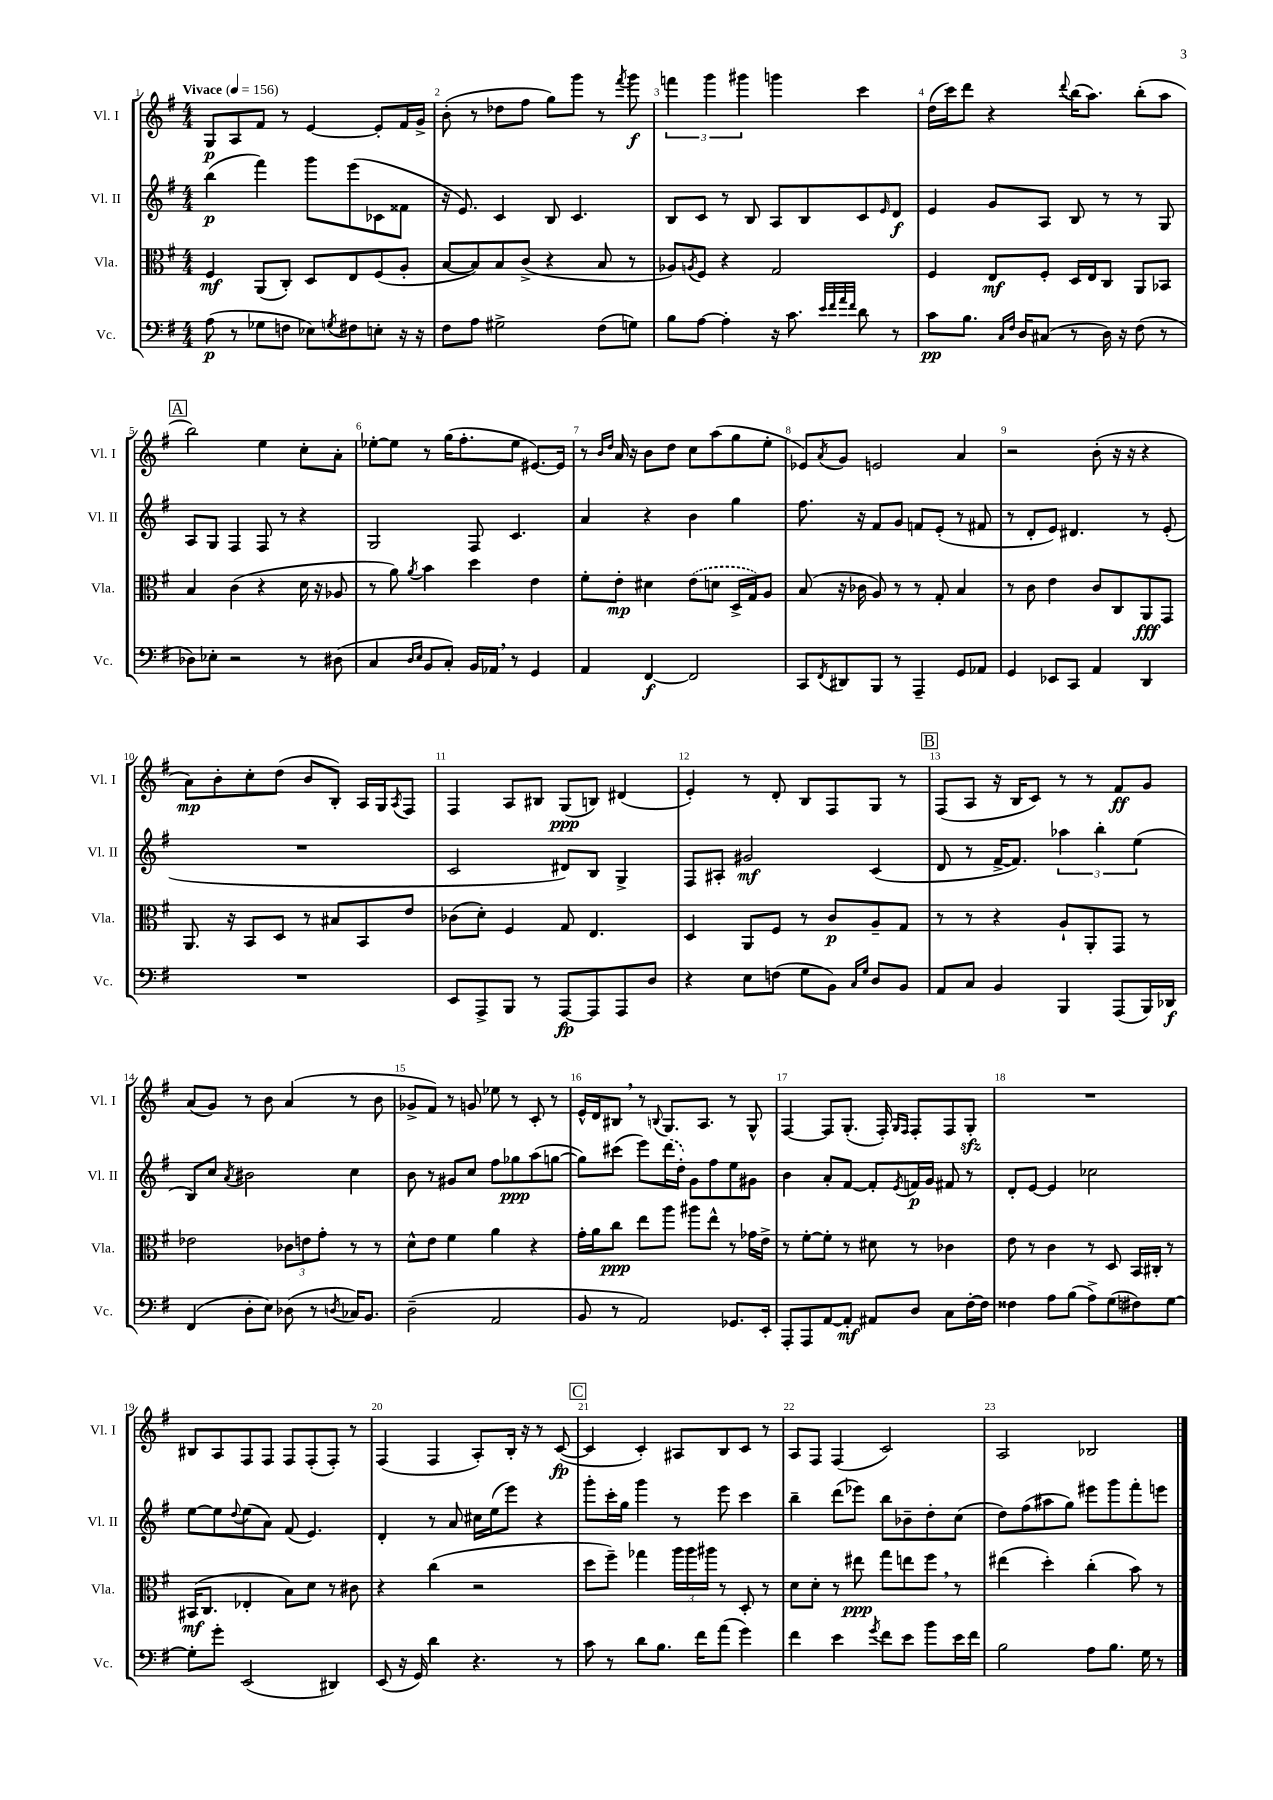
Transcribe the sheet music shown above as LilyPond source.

<<
\new StaffGroup <<
\new Staff = "s0" \with { instrumentName = "Vl. I" shortInstrumentName = "Vl. I" } {
    \clef treble \key g \major \numericTimeSignature \time 4/4 \tempo "Vivace" 4 = 156
    g8\p a8 fis'8 r8 e'4~ e'8-. fis'16 g'16-> |
    b'8-.( r8 des''8 fis''8 g''8) g'''8 r8 \acciaccatura { fis'''8 } g'''8\f |
    \tuplet 3/2 { f'''4 g'''4 gis'''4 } g'''4 c'''4 |
    d''16( c'''16) d'''8 r4 \appoggiatura { d'''8 } b''16( a''8.) b''8-.( a''8 |
    \mark \markup { \box "A" } b''2) e''4 c''8-. a'8-. |
    ees''8~-. ees''8 r8 g''16( fis''8.-. ees''8 eis'8.~) eis'16 |
    r8 \grace { b'16 d''16 } a'16 r16 b'8 d''8 c''8 a''8( g''8 e''8-. |
    ees'8) \acciaccatura { a'8 } g'8 e'2 a'4 |
    r2 b'8-.( r16 r16 r4 |
    a'8\mp) b'8-. c''8-. d''8( b'8 b8-.) a16 g16 \acciaccatura { a8 } fis8 |
    fis4 a8 bis8 g8\ppp( b8) dis'4( |
    e'4-.) r8 d'8-. b8 fis8 g8 r8 |
    \mark \markup { \box "B" } fis8( a8 r16 b16 c'8) r8 r8 fis'8\ff g'8 |
    a'8( g'8) r8 b'8 a'4( r8 b'8 |
    ges'8-> fis'8) r8 g'8 ees''8 r8 c'8-. r8 |
    e'16-^ d'16 bis8 \breathe r8 \appoggiatura { b8 } g8. a8. r8 g8-^ |
    fis4~ fis8 g8.-.( fis16-.) \grace { g16 fis16 } fis8-. fis8 g8-.\sfz |
    R1 |
    bis8 a8 fis8 fis8 fis8 fis8-.( fis8-.) r8 |
    fis4( fis4 a8-.) b16-. r16 r8 c'8~\fp( |
    \mark \markup { \box "C" } c'4 c'4-.) ais8 b8 c'8 r8 |
    a8 fis8 fis4( c'2) |
    a2 bes2 \bar "|." |
}
\new Staff = "s1" \with { instrumentName = "Vl. II" shortInstrumentName = "Vl. II" } {
    \clef treble \key g \major \numericTimeSignature \time 4/4
    b''4\p( fis'''4) g'''8 e'''8( ces'8 fisis'8 |
    r16 e'8.) c'4 b8 c'4. |
    b8 c'8 r8 b8 a8 b8 c'8 \grace { e'16 } d'8\f |
    e'4 g'8 a8 b8 r8 r8 g8 |
    \mark \markup { \box "A" } a8 g8 fis4 fis8 r8 r4 |
    g2 fis8 c'4. |
    a'4 r4 b'4 g''4 |
    fis''8. r16 fis'8 g'8 f'8 e'8-.( r8 fis'8 |
    r8 d'8-. e'8) dis'4. r8 e'8-.( |
    R1 |
    c'2 dis'8) b8 g4-> |
    fis8 ais8-. gis'2\mf c'4( |
    \mark \markup { \box "B" } d'8 r8 fis'16~-> fis'8.) \tuplet 3/2 { aes''4 b''4-. e''4( } |
    b8) c''8 \acciaccatura { a'8 } bis'2 c''4 |
    b'8 r8 gis'8 c''8 fis''8 ges''8\ppp a''8( g''8~ |
    g''8) cis'''8( e'''8) \once \slurDashed d'''16( d''16-.) g'8 fis''8 e''8 gis'8 |
    b'4 a'8-. fis'8~ fis'8-. \acciaccatura { e'8 } f'16\p g'16 fis'8 r8 |
    d'8-. e'8~ e'4 ces''2 |
    e''8~ e''8 \appoggiatura { d''8 } e''8( a'8) fis'8( e'4.) |
    d'4-. r8 a'8 cis''16 e''16( e'''8) r4 |
    \mark \markup { \box "C" } g'''8-. c'''16-. g''16 g'''4 r8 e'''8 c'''4 |
    b''4-- d'''8( ees'''8) b''8 bes'8-- d''8-. c''8( |
    d''8) fis''8( ais''8 g''8) eis'''8 g'''8 fis'''8-. e'''8 \bar "|." |
}
\new Staff = "s2" \with { instrumentName = "Vla." shortInstrumentName = "Vla." } {
    \clef alto \key g \major \numericTimeSignature \time 4/4
    fis4\mf a,8( c8-.) d8 e8 fis8( a8-. |
    b8~ b8) b8 c'8->( r4 b8 r8 |
    aes8) \acciaccatura { a8 } fis8 r4 g2 |
    fis4 e8\mf fis8-. d16 e16 c8 a,8 bes,8 |
    \mark \markup { \box "A" } b4 c'4( r4 d'16 r16 aes8 |
    r8 a'8) \acciaccatura { a'8 } b'4 d''4 e'4 |
    fis'8-. e'8-.\mp dis'4 \once \slurDashed e'8( d'8 d16-> g16) a8 |
    b8( r16 ces'16 a8) r8 r8 g8-. b4 |
    r8 c'8 e'4 c'8 c8 a,8\fff g,8 |
    a,8. r16 b,8 d8 r8 bis8 b,8 e'8 |
    ces'8( d'8-.) fis4 g8 e4. |
    d4 a,8 fis8 r8 c'8\p a8-- g8 |
    \mark \markup { \box "B" } r8 r8 r4 a8-! a,8-. g,8 r8 |
    ees'2 \tuplet 3/2 { ces'8 e'8 g'8-. } r8 r8 |
    d'8-^ e'8 fis'4 a'4 r4 |
    g'16-. a'16 c''8\ppp e''8 a''8 ais''8 e''8-^ r8 ges'16 e'16-> |
    r8 fis'8~-. fis'8-. r8 dis'8 r8 ces'4 |
    e'8 r8 c'4 r8 d8 b,16 cis16-. r8 |
    bis,16\mf( c8. ees4-. b8) d'8 r8 cis'8 |
    r4 c''4( r2 |
    \mark \markup { \box "C" } d''8 fis''8--) ges''4 \tuplet 3/2 { a''16 a''16 ais''16 } r8 d8-. r8 |
    d'8 d'8-. r8 eis''8\ppp g''8 e''8 fis''8 \breathe r8 |
    eis''4( d''4-.) c''4-.( b'8) r8 \bar "|." |
}
\new Staff = "s3" \with { instrumentName = "Vc." shortInstrumentName = "Vc." } {
    \clef bass \key g \major \numericTimeSignature \time 4/4
    a8\p( r8 ges8 f8 ees8) \acciaccatura { g8 } fis8 e8-. r16 r16 |
    fis8 a8 gis2-> fis8( g8) |
    b8 a8~ a4-. r16 c'8. \grace { e'32 fis'32 a'32 fis'32 } d'8 r8 |
    c'8\pp b8. \grace { c16 fis16 } d16 cis8( r8 d16) r16 fis8( r8 |
    \mark \markup { \box "A" } des8) ees8-. r2 r8 dis8( |
    c4 \grace { d16 e16 } b,8 c8-.) b,16 aes,16 \breathe r8 g,4 |
    a,4 fis,4~\f fis,2 |
    c,8 \acciaccatura { fis,8 } dis,8 b,,8 r8 a,,4-- g,8 aes,8 |
    g,4 ees,8 c,8 a,4 d,4 |
    R1 |
    e,8 a,,8-> b,,8 r8 a,,8~\fp a,,8 a,,8 d8 |
    r4 e8 f8( g8 b,8) \grace { c16 g16 } d8 b,8 |
    \mark \markup { \box "B" } a,8 c8 b,4 b,,4 a,,8( b,,16) des,16\f |
    fis,4( d8-. e8) des8( r8 \acciaccatura { d8 } ces16) b,8. |
    d2--( a,2 |
    b,8 r8 a,2) ges,8. e,16-. |
    a,,8-. a,,8 a,8~ a,8-.\mf ais,8 d8 c8 fis16~-. fis16 |
    fisis4 a8 b8( a8->) g8( fis8) g8~ |
    g8-. g'8-. e,2( dis,4) |
    e,8( r16 g,16) d'4 r4. r8 |
    \mark \markup { \box "C" } c'8 r8 d'8 b8. fis'16 a'8( g'4) |
    fis'4 e'4 \acciaccatura { g'8 } fis'8 e'8 b'8 e'16 fis'16 |
    b2 a8 b8. g16 r8 \bar "|." |
}
>>
>>
\layout { \context { \Score \override BarNumber.break-visibility = ##(#f #t #t) barNumberVisibility = #all-bar-numbers-visible } }
